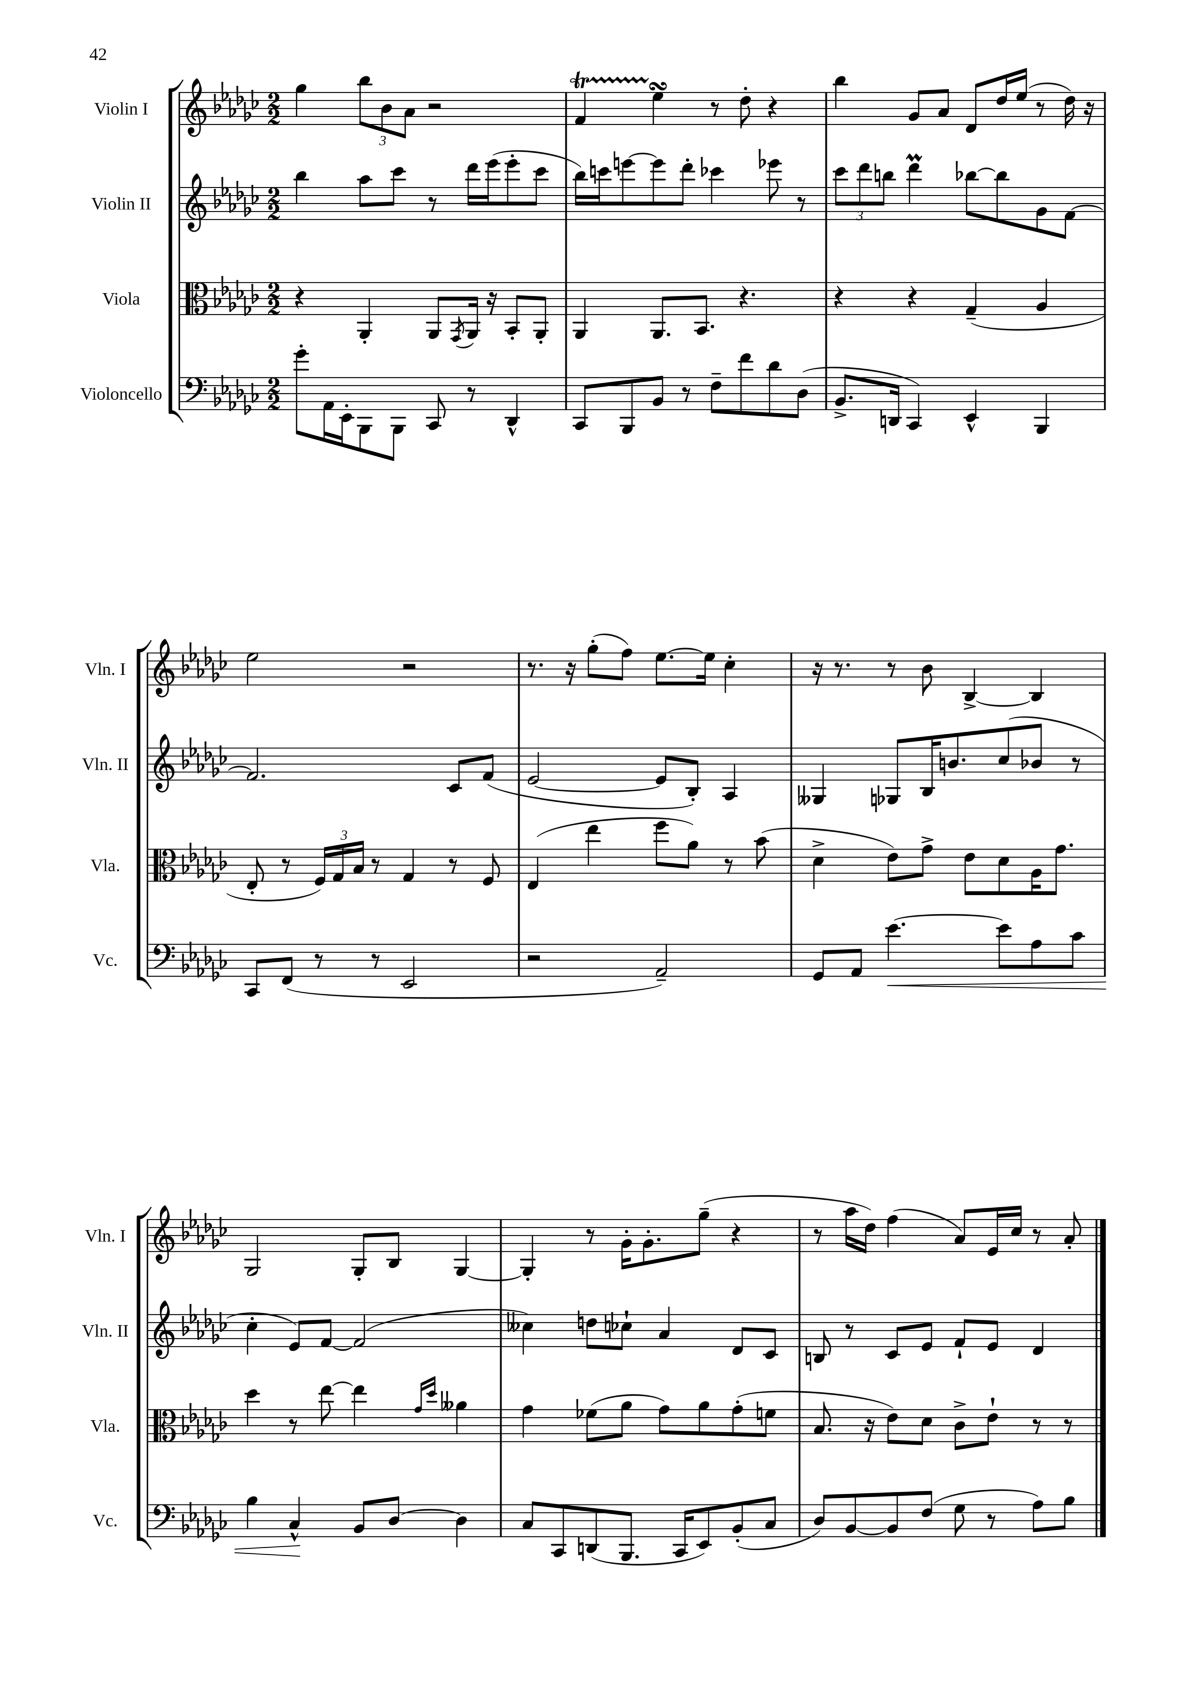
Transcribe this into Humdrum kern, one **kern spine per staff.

**kern	**dynam	**kern	**kern	**kern
*part4	*part4	*part3	*part2	*part1
*staff4	*staff4	*staff3	*staff2	*staff1
*I"Violoncello	*	*I"Viola	*I"Violin II	*I"Violin I
*I'Vc.	*	*I'Vla.	*I'Vln. II	*I'Vln. I
*clefF4	*	*clefC3	*clefG2	*clefG2
*k[b-e-a-d-g-c-]	*	*k[b-e-a-d-g-c-]	*k[b-e-a-d-g-c-]	*k[b-e-a-d-g-c-]
*M2/2	*	*M2/2	*M2/2	*M2/2
=41	=41	=41	=41	=41
8g-'\L	.	4r	4bb-\	4gg-\
16AA-\L	.	.	.	.
16EE-'\J	.	.	.	.
8BBB-\	.	4AA-'/	8aa-\L	12bb-\L
.	.	.	.	12b-\
8BBB-\J	.	.	8ccc-\J	.
.	.	.	.	12a-\J
8CC-/	.	8AA-/L	8r	2r
.	.	8qGG-/	.	.
8r	.	16AA-/Jk	16ddd-\LL	.
.	.	16r	(16eee-\J	.
4DD-^^/	.	8BB-'/L	8eee-'\	.
.	.	8AA-'/J	8ccc-\J	.
=42	=42	=42	=42	=42
8CC-/L	.	4AA-/	16bb-\LL)	4ft/
.	.	.	16cccn\J	.
8BBB-/	.	.	[8eeen\	.
8BB-/J	.	8.AA-/L	8eee\]	4ee-sSSS\
8r	.	.	8ddd-'\J	.
.	.	8.BB-/J	.	.
8F~\L	.	.	4ccc-X\	8r
8f\	.	4.r	.	8dd-'\
8d-\	.	.	8eee-X\	4r
(8D-\J	.	.	8r	.
=43	=43	=43	=43	=43
8.BB-^/L	.	4r	12ccc-\L	4bb-\
.	.	.	12ddd-\	.
.	.	.	12bbn\J	.
16DDn/Jk	.	.	.	.
4CC-/)	.	4r	4ddd-M\	8g-/L
.	.	.	.	8a-/J
4EE-^^/	.	(4G-~/	[8bb-X\L	8d-/L
.	.	.	8bb-\]	16dd-/L
.	.	.	.	(16ee-/JJ
4BBB-/	.	4A-/	8g-\	8r
.	.	.	[8f\J	16dd-\)
.	.	.	.	16r
!!LO:LB:g=z
=44	=44	=44	=44	=44
8CC-/L	.	8E-'/	2.f/]	2ee-\
(8FF/J	.	8r	.	.
8r	.	24F/LL)	.	.
.	.	24G-/	.	.
.	.	24B-/JJ	.	.
8r	.	8r	.	.
2EE-/	.	4G-/	.	2r
.	.	8r	8c-/L	.
.	.	8F/	(8f/J	.
=45	=45	=45	=45	=45
2r	.	(4E-/	[2e-/	8.r
.	.	.	.	16r
.	.	4ee-\	.	(8gg-'\L
.	.	.	.	8ff\J)
2AA-~/)	.	8ff\L	8e-/L]	[8.ee-\L
.	.	8a-\J)	8B-'/J)	.
.	.	.	.	16ee-\Jk]
.	.	8r	4A-/	4cc-'\
.	.	(8b-\	.	.
=46	=46	=46	=46	=46
8GG-/L	.	4d-^\	4G--X/	16r
.	.	.	.	8.r
8AA-/J	.	.	.	.
!	!LO:HP:b	!	!	!
[4.e-\	<	8e-\L)	8G-X/L	8r
.	.	8g-^\J	16B-/K	8b-\
.	.	.	8.bn/	.
.	.	8e-\L	.	[4B-^/
8e-\L]	.	8d-\	(8cc-/	.
8A-\	.	16A-\K	8b-X/J	4B-/]
.	.	8.g-\J	.	.
8c-\J	.	.	8r	.
!!LO:LB:g=z
=47	=47	=47	=47	=47
4B-\	.	4dd-\	4cc-'\	2G-/
4C-^^/	.	8r	8e-/L)	.
.	.	[8ee-\	[8f/J	.
8BB-/L	[	4ee-\]	(2f/]	8G-'/L
[8D-/J	.	.	.	8B-/J
.	.	16qqg-/LL	.	.
.	.	16qqdd-/JJ	.	.
4D-\]	.	4a--X\	.	[4G-/
=48	=48	=48	=48	=48
8C-/L	.	4g-\	4cc--X\)	4G-'/]
8CC-/	.	.	.	.
(8DDn/	.	(8f-X\L	8ddn\L	8r
8.BBB-/J	.	8a-\J	8cc-X`\J	16g-'\KL
.	.	.	.	8.g-'\
.	.	8g-\L)	4a-/	.
16CC-/KL	.	.	.	.
8EE-/)	.	8a-\	.	(8gg-~\J
(8BB-'/	.	(8g-'\	8d-/L	4r
8C-/J	.	8fn\J	8c-/J	.
=49	=49	=49	=49	=49
8D-/L)	.	8.B-/	8Bn/	8r
[8BB-/	.	.	8r	16aa-\LL
.	.	16r	.	16dd-\JJ)
8BB-/]	.	8e-\L)	8c-/L	(4ff\
(8F/J	.	8d-\J	8e-/J	.
8G-\	.	8c-^\L	8f`/L	8a-/L)
8r	.	8e-`\J	8e-/J	16e-/L
.	.	.	.	16cc-/JJ
8A-\L)	.	8r	4d-/	8r
8B-\J	.	8r	.	8a-'/
==	==	==	==	==
*-	*-	*-	*-	*-
